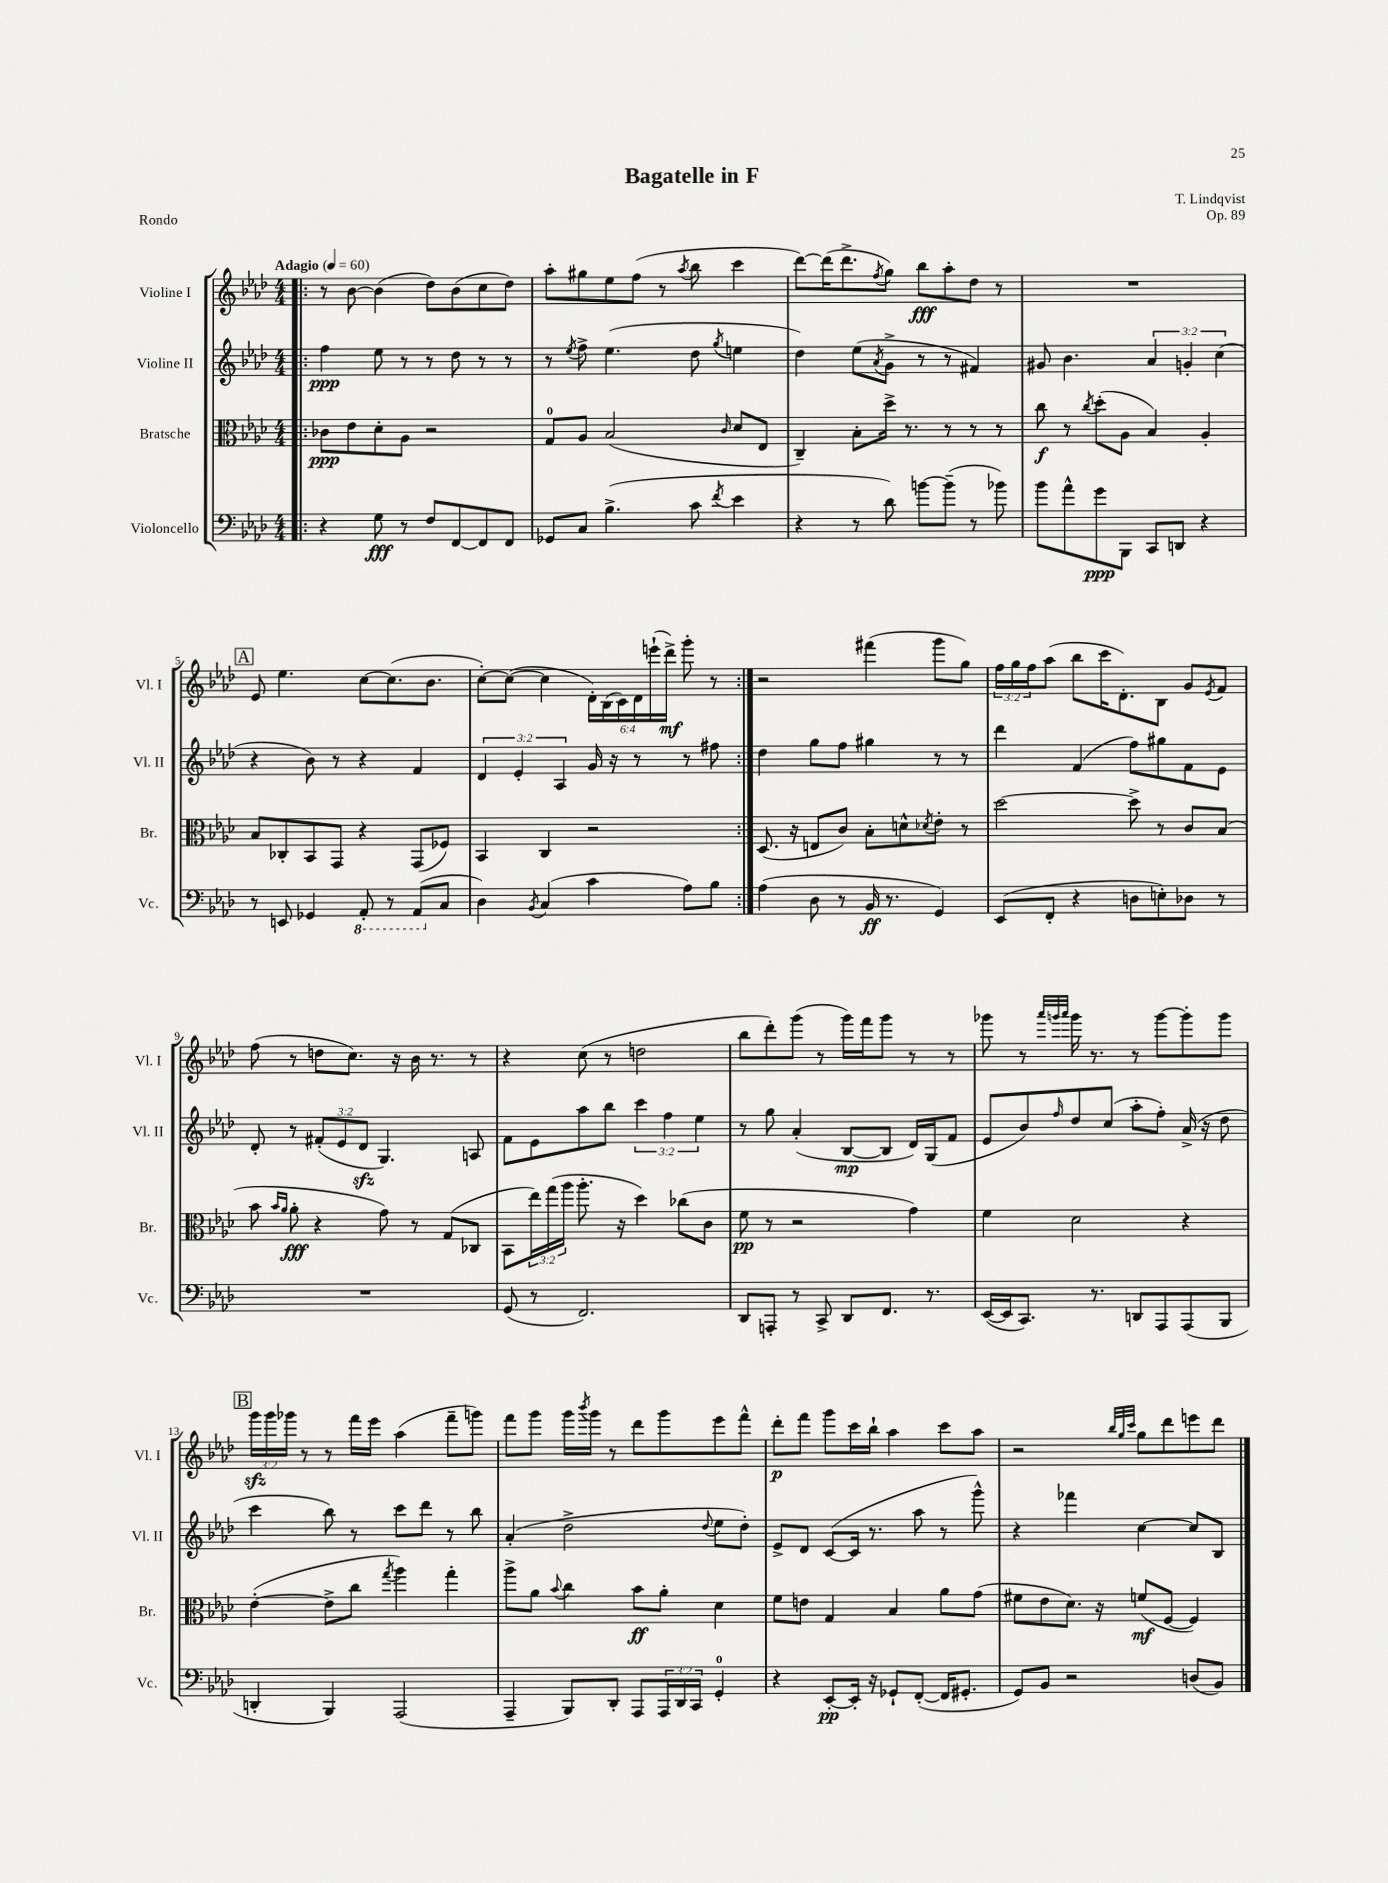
\header { title = "Bagatelle in F" composer = "T. Lindqvist" opus = "Op. 89" piece = "Rondo" }
<<
\new StaffGroup <<
\new Staff = "s0" \with { instrumentName = "Violine I" shortInstrumentName = "Vl. I" } {
    \clef treble \key aes \major \numericTimeSignature \time 4/4 \override Staff.TupletNumber.text = #tuplet-number::calc-fraction-text \tempo "Adagio" 4 = 60
    \repeat volta 2 { \bar ".|:" r8 bes'8~ bes'4( des''8) bes'8( c''8 des''8) |
    aes''8-. gis''8 ees''8 f''8( r8 \acciaccatura { aes''8 } bes''8 c'''4 |
    des'''8~) des'''16( des'''8.-> \acciaccatura { f''8 } g''8) bes''8\fff aes''8-. des''8 r8 |
    R1 |
    \mark \markup { \box "A" } ees'8 ees''4. c''8~ c''8.( bes'8. |
    c''8~-.) c''8~( c''4 \tuplet 6/4 { des'16-.) bes16( c'16) des'16 e'''16-!( des'''16->\mf) } g'''8-. r8 | }
    r2 fis'''4( g'''8 g''8) |
    \tuplet 3/2 { f''16 g''16 f''16 } aes''8( bes''8 c'''16 des'8.-.) bes8 g'8 \acciaccatura { ees'8 } f'8 |
    f''8( r8 d''8 c''8.) r16 bes'16 r8. r8 |
    r4 c''8( r8 d''2 |
    bes''8 des'''8-.) g'''8( r8 g'''16) f'''16 g'''8 r8 r8 |
    ges'''8 r8 \grace { aes'''32 g'''32 aes'''32 } g'''16 r8. r8 g'''8~ g'''8-. g'''8 |
    \mark \markup { \box "B" } \tuplet 3/2 { g'''16\sfz g'''16 ges'''16 } r8 r8 f'''16 ees'''16 aes''4( f'''8-- g'''8) |
    f'''8 g'''8 g'''16 \acciaccatura { bes'''8 } g'''16 r8 des'''8 g'''8 ees'''8 f'''8-^ |
    des'''8-.\p f'''8 g'''8 c'''16 bes''16-! aes''4 c'''8 aes''8 |
    r2 \grace { bes''32 g''32 c'''32 } g''8 des'''8 e'''8 des'''8 \bar "|." |
}
\new Staff = "s1" \with { instrumentName = "Violine II" shortInstrumentName = "Vl. II" } {
    \clef treble \key aes \major \numericTimeSignature \time 4/4 \override Staff.TupletNumber.text = #tuplet-number::calc-fraction-text
    \repeat volta 2 { \bar ".|:" f''4\ppp ees''8 r8 r8 des''8 r8 r8 |
    r8 \acciaccatura { ees''8 } f''8-> ees''4.( des''8 \acciaccatura { g''8 } e''4 |
    des''4) ees''8( \acciaccatura { aes'8 } g'8-> r8 r8 fis'4) |
    gis'8 bes'4. \tuplet 3/2 { aes'4 g'4-. c''4( } |
    \mark \markup { \box "A" } r4 bes'8) r8 r4 f'4 |
    \tuplet 3/2 { des'4 ees'4-. aes4 } g'16 r16 r8 r8 fis''8 | }
    des''4 g''8 f''8 gis''4 r8 r8 |
    des'''4 f'4( f''8) gis''8 f'8 ees'8 |
    des'8-. r8 \tuplet 3/2 { fis'8-.( ees'8 des'8\sfz } g4.) a8 |
    f'8 ees'8 aes''8 bes''8 \tuplet 3/2 { c'''4 f''4 ees''4 } |
    r8 g''8 aes'4-.( bes8~\mp bes8 des'16) g16( f'8 |
    ees'8 bes'8) \grace { f''16 } des''8 c''8( aes''8-. f''8-.) aes'16->( r16 des''8 |
    \mark \markup { \box "B" } c'''4 bes''8) r8 c'''8 des'''8 r8 bes''8 |
    aes'4-.( des''2-> \appoggiatura { des''8 } ees''8 des''8-.) |
    ees'8-> des'8 c'8~( c'16 r8. aes''8 r8 g'''8-^) |
    r4 fes'''4 c''4~ c''8 bes8 \bar "|." |
}
\new Staff = "s2" \with { instrumentName = "Bratsche" shortInstrumentName = "Br." } {
    \clef alto \key aes \major \numericTimeSignature \time 4/4 \override Staff.TupletNumber.text = #tuplet-number::calc-fraction-text
    \repeat volta 2 { \bar ".|:" ces'8\ppp ees'8 des'8-. aes8 r2 |
    g8-0 aes8 bes2( \grace { c'16 } des'8 ees8 |
    c4--) bes8-. des''16-> r8. r8 r8 r8 |
    c''8\f r8 \acciaccatura { c''8 } des''8-.( aes8 bes4) aes4-. |
    \mark \markup { \box "A" } bes8 ces8-. bes,8 g,8 r4 g,8( fes8) |
    bes,4 c4 r2 | }
    des8.( r16 e8 c'8) bes8-. d'8-^ \acciaccatura { des'8 } ees'8-. r8 |
    des''2~ des''8-> r8 c'8 bes8( |
    bes'8 \grace { bes'16 aes'16 } aes'8-.\fff r4 g'8) r8 g8( ces8 |
    bes,8 \tuplet 3/2 { ees''16) g''16( aes''16 } aes''8.-. r16 des''4) ces''8( c'8 |
    f'8\pp r8 r2 g'4) |
    f'4 des'2 r4 |
    \mark \markup { \box "B" } ees'4~-.( ees'8-> c''8 \acciaccatura { g''8 } aes''4) g''4-. |
    aes''8-> aes'8 \appoggiatura { bes'8 } c''4 bes'8\ff aes'8-. des'4 |
    f'8 e'8 g4 bes4 aes'8 g'8( |
    fis'8 ees'8 des'8.) r16 f'8\mf( f8~ f4) \bar "|." |
}
\new Staff = "s3" \with { instrumentName = "Violoncello" shortInstrumentName = "Vc." } {
    \clef bass \key aes \major \numericTimeSignature \time 4/4 \override Staff.TupletNumber.text = #tuplet-number::calc-fraction-text
    \repeat volta 2 { \bar ".|:" r4 g8\fff r8 f8 f,8~ f,8 f,8 |
    ges,8 c8 bes4.->( c'8 \acciaccatura { f'8 } ees'4 |
    r4 r8 des'8) b'8~ b'8--( r8 bes'8) |
    bes'8 aes'8-^ g'8\ppp bes,,8 c,8 d,8 r4 |
    \mark \markup { \box "A" } r8 e,8 ges,4 \ottava #-1 aes,,8-. r8 aes,,8( \ottava #0 c8 |
    des4) \acciaccatura { bes,8 } c4( c'4 aes8) bes8 | }
    aes4( des8 r8 bes,16\ff r8. g,4) |
    ees,8( f,8-. r4 d8 e8-.) des8 r8 |
    R1 |
    g,8( r8 f,2.) |
    des,8 a,,8-. r8 c,8-> des,8 f,8. r8. |
    ees,16~( ees,16 c,8.) r8. d,8 aes,,8 aes,,8( bes,,8 |
    \mark \markup { \box "B" } d,4-. bes,,4) aes,,2( |
    aes,,4-- bes,,8) des,8-. aes,,8 \tuplet 3/2 { aes,,16 des,16 c,16 } g,4-0-. |
    r4 ees,8~-.\pp ees,16-. r16 ges,8-! f,8~-.( f,16 gis,8.-. |
    g,8) bes,8 r2 d8( bes,8) \bar "|." |
}
>>
>>
